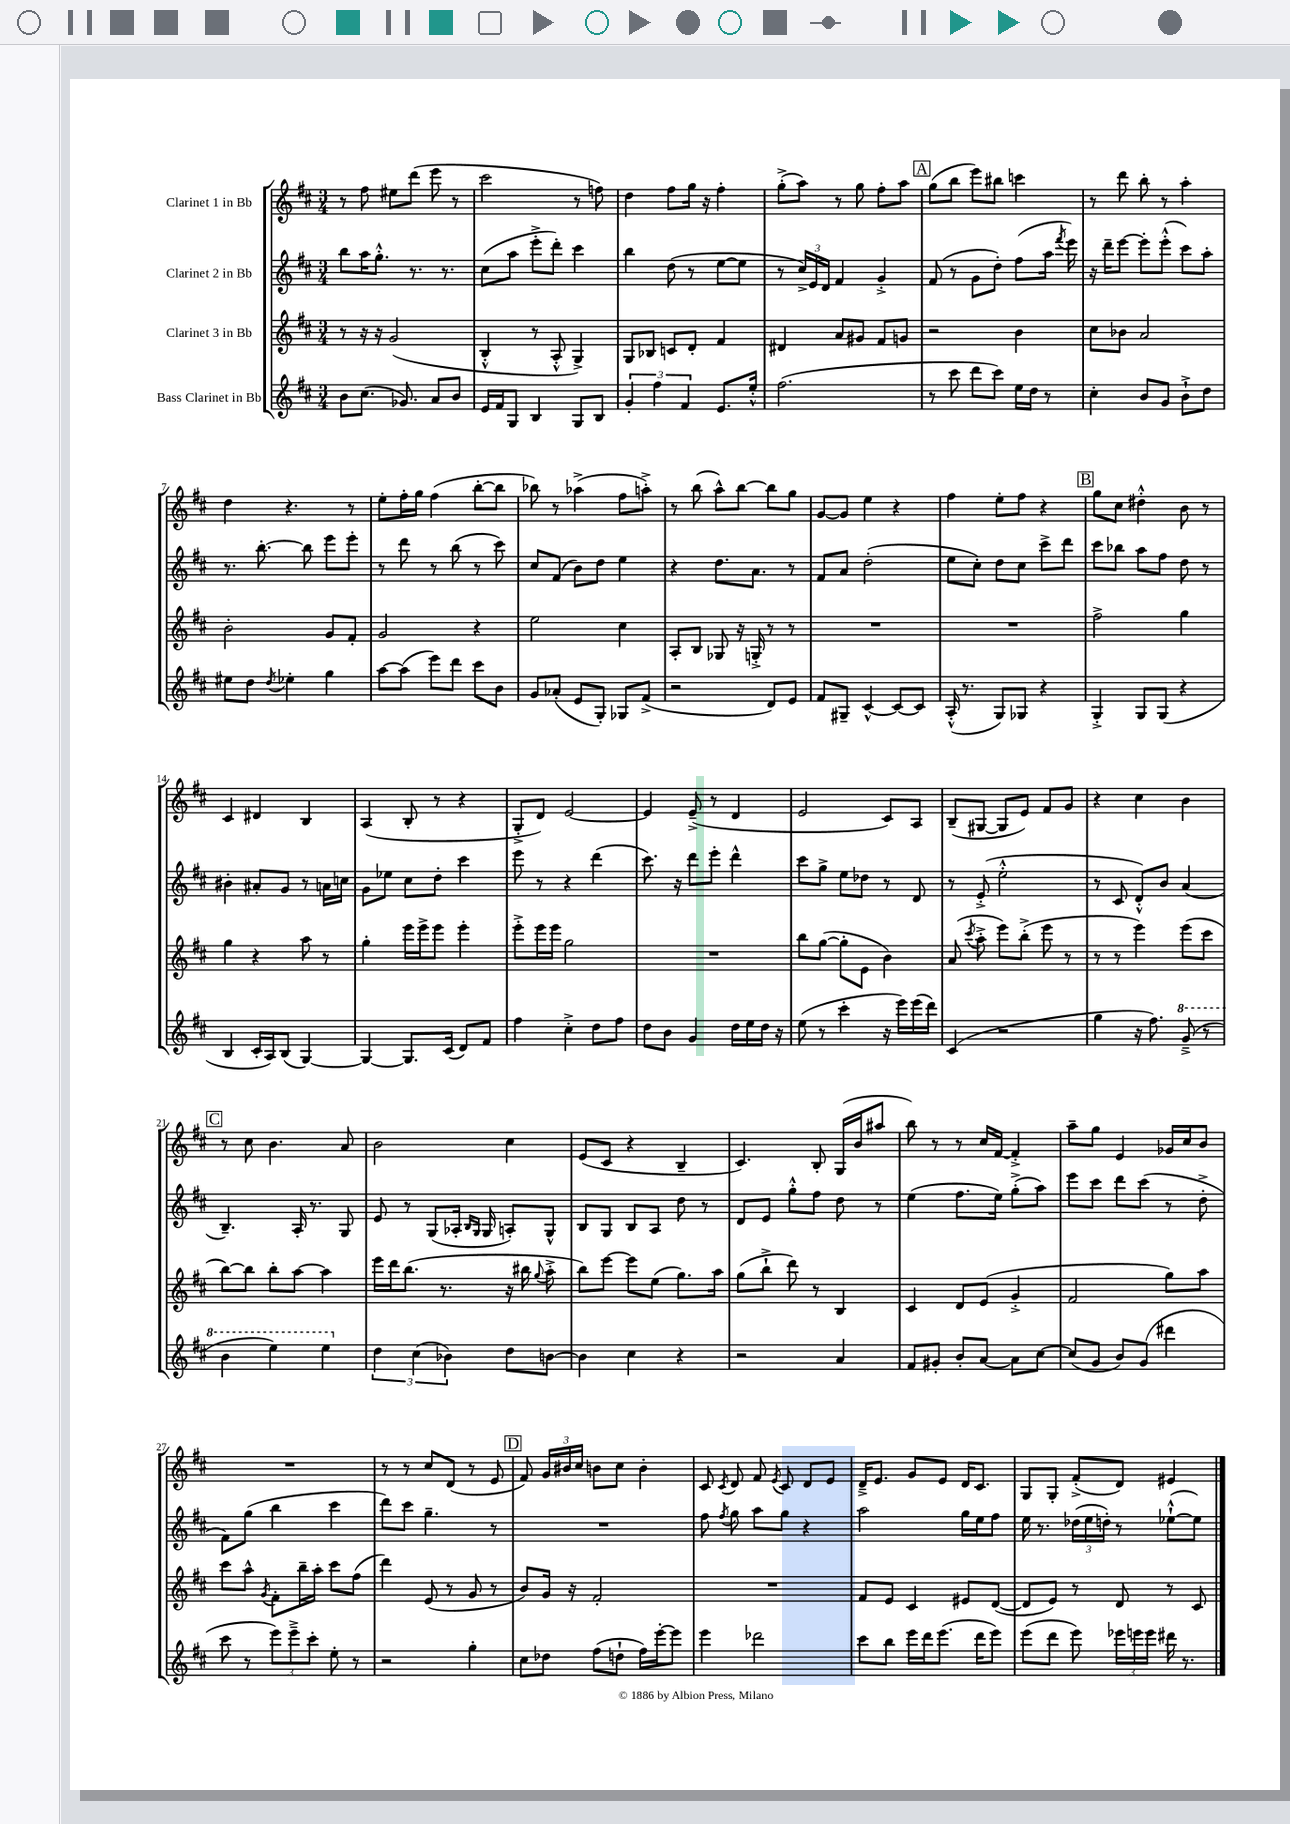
<<
\new StaffGroup <<
\new Staff = "s0" \with { instrumentName = "Clarinet 1 in Bb" } {
    \clef treble \key d \major \numericTimeSignature \time 3/4
    \autoBeamOff r8 fis''8 eis''8[ d'''8]( e'''8 r8 |
    cis'''2 r8 f''8) |
    d''4 fis''8[ g''16] r16 fis''4-. |
    g''8[-.->( a''8]) r8 g''8 fis''8[-. a''8] |
    \mark \markup { \box "A" } g''8[( b''8] e'''8[) bis''8] c'''4 |
    r8 d'''8 b''8-. r8 a''4-. |
    d''4 r4. r8 |
    e''8[-. fis''16-. g''16] fis''4( b''8[~-. b''8] |
    bes''8) r8 aes''4->( fis''8[ a''8]-.->) |
    r8 b''8( a''8[-^) b''8]~ b''8[ g''8] |
    g'8[~ g'8] e''4 r4 |
    fis''4 e''8[-. fis''8] r4 |
    \mark \markup { \box "B" } g''8[ cis''8] dis''4-.-^ b'8 r8 |
    cis'4 dis'4 b4 |
    a4( b8-. r8 r4 |
    g8[-.-> d'8]) e'2~ |
    e'4 e'8--->( r8 d'4 |
    e'2 cis'8[) a8] |
    b8[--( gis8]~ gis8[ e'8]) fis'8[ g'8] |
    r4 cis''4 b'4 |
    \mark \markup { \box "C" } r8 cis''8 b'4. a'8 |
    b'2 cis''4 |
    e'8[( cis'8] r4 b4-- |
    cis'4.) b8-. g16[( b'16 ais''8] |
    b''8) r8 r8 cis''16[ fis'16]~ fis'4-.-> |
    a''8[-- g''8] e'4 ges'16[ cis''16 b'8] |
    R2. |
    r8 r8 cis''8[ d'8]( r8 e'8 |
    \mark \markup { \box "D" } fis'8) \tuplet 3/2 { g'16[ bis'16 cis''16] } b'8[ cis''8] b'4-. |
    cis'8 \acciaccatura { cis'8 } d'8 fis'8 \acciaccatura { e'8 } cis'8 d'8[ e'8] |
    d'16[---> e'8.] g'8[ e'8] d'16[ cis'8.] |
    g8[ g8]-. fis'8[-.->( d'8]) eis'4 \bar "|." |
}
\new Staff = "s1" \with { instrumentName = "Clarinet 2 in Bb" } {
    \clef treble \key d \major \numericTimeSignature \time 3/4
    \autoBeamOff b''8[ a''16 g''8.]-.-^ r8. r8. |
    cis''8[( a''8] e'''8[-.-> d'''8]-.) cis'''4 |
    b''4 d''8( r8 e''8[~ e''8] |
    r8 \tuplet 3/2 { cis''16[->) e'16 d'16] } fis'4 g'4-.-> |
    \mark \markup { \box "A" } fis'8( r8 g'8[ d''8]-.) fis''8[( a''16] \acciaccatura { fis'''8 } e'''16) |
    r16 d'''16[-- e'''8]~ e'''8[-. e'''8]-.-^( cis'''8[) a''8]-. |
    r8. b''8.~-. b''8 e'''8[ e'''8]-. |
    r8 d'''8 r8 b''8( r8 cis'''8) |
    cis''8[ fis'8]( b'8[) d''8] e''4 |
    r4 d''8.[ a'8.] r8 |
    fis'8[ a'8] d''2-.( |
    e''8[ cis''8]-.) d''8[ cis''8] cis'''8[-> d'''8] |
    \mark \markup { \box "B" } cis'''8[ bes''8] a''8[ fis''8] d''8 r8 |
    bis'4-. ais'8[-. g'8] r8 a'16[ c''16] |
    g'8[ ees''8] cis''8[ d''8]-. cis'''4 |
    e'''8 r8 r4 d'''4( |
    cis'''8.) r16 d'''8[ e'''8]-. d'''4-^ |
    cis'''8[ g''8]-> e''8[ des''8] r8 d'8 |
    r8 e'8-.->( e''2-.-^ |
    r8 cis'8 d'8[-.-^) b'8] a'4( |
    \mark \markup { \box "C" } b4.--) a16-. r8. g8 |
    e'8 r8 g8[( aes16]-. \grace { b16[ g16] } g16 a8[-.) g8]-^ |
    b8[ g8] b8[ a8] d''8 r8 |
    d'8[ e'8] g''8[-.-^ fis''8] d''8 r8 |
    e''4( fis''8.[ e''16]) g''8[-.->( a''8]) |
    e'''8[ cis'''8] d'''8[ cis'''8]( r8 d''8-.-> |
    fis'8[) g''8]( b''4 cis'''4 |
    d'''8[) cis'''8] g''4.-- r8 |
    \mark \markup { \box "D" } R2. |
    fis''8 \acciaccatura { fis''8 } g''8 a''8[ g''8] r4 |
    a''2 g''16[ e''16 fis''8] |
    e''16 r8. \tuplet 3/2 { des''16[( e''16 d''16]-.) } r8 ees''8[~-!-^( ees''8]) \bar "|." |
}
\new Staff = "s2" \with { instrumentName = "Clarinet 3 in Bb" } {
    \clef treble \key d \major \numericTimeSignature \time 3/4
    \autoBeamOff r8 r16 r16 g'2( |
    b4-.-^ r8 a8-.-^ g4->) |
    g8[ bes8] c'8[ d'8]-. fis'4 |
    dis'4 a'8[ gis'8] fis'8[ g'8] |
    \mark \markup { \box "A" } r2 b'4 |
    cis''8[ bes'8] a'2 |
    b'2-. g'8[ fis'8]-. |
    g'2 r4 |
    e''2 cis''4 |
    a8[-. b8] ges8 r16 g16-.-> r8 r8 |
    R2. |
    R2. |
    \mark \markup { \box "B" } fis''2-> g''4 |
    g''4 r4 a''8 r8 |
    g''4-. e'''16[ e'''16-> e'''8] e'''4-. |
    e'''8[-.-> e'''16 e'''16] g''2 |
    R2. |
    b''8[ g''8]~( g''8[-. e'8] b'4) |
    a'8( \acciaccatura { cis'''8 } a''8-.-> e'''8[) b''8]-.->( e'''8 r8 |
    r8 r8 e'''4) e'''8[( cis'''8] |
    \mark \markup { \box "C" } b''8[~) b''8] b''8[-. a''8]~ a''4 |
    e'''16[ d'''16 b''8.]( r8. r16 bis''16 \appoggiatura { g''8 } a''8-.-> |
    b''8[) e'''8]~ e'''8[ e''8]( g''8.[) a''16] |
    g''8[( b''8]-!-> d'''8) r8 b4 |
    cis'4 d'8[ e'8]( g'4-.-> |
    fis'2 g''8[) a''8] |
    cis'''8[ a''8]-^ \acciaccatura { g'8 } fis'8[-. b''16-- a''16]-. cis'''8[ fis''8]( |
    d'''4) e'8( r8 g'8 r8 |
    \mark \markup { \box "D" } b'8[) g'16] r16 fis'2-. |
    R2. |
    fis'8[ e'8] cis'4 eis'8[ d'8]~( |
    d'8[ e'8]) r8 d'8 r8 cis'8 \bar "|." |
}
\new Staff = "s3" \with { instrumentName = "Bass Clarinet in Bb" } {
    \clef treble \key d \major \numericTimeSignature \time 3/4
    \autoBeamOff b'8[ cis''8.]( ges'8.) a'8[ b'8] |
    e'16[ fis'16 g8] b4 g8[ b8] |
    \tuplet 3/2 { g'4-. fis''4 fis'4 } e'8.[ e''16]-.-^ |
    fis''2.( |
    \mark \markup { \box "A" } r8 cis'''8 d'''8[ cis'''8]) e''16[ d''16] r8 |
    cis''4-. b'8[ g'8] b'8[-!-> d''8] |
    eis''8[ d''8] \acciaccatura { d''8 } ees''4-. g''4 |
    a''8[~ a''8]( e'''8[) d'''8] cis'''8[ b'8] |
    g'8[ aes'8]-.( e'8[ g8]-.) ges8[ fis'8]->( |
    r2 d'8[) e'8] |
    fis'8[ gis8]-- cis'4~-^ cis'8[~ cis'8] |
    a16-.-^( r8. g8[) ges8] r4 |
    \mark \markup { \box "B" } g4-.-> g8[ g8]( r4 |
    b4 cis'16[-. a16) b8]( g4~) |
    g4~ g8.[ cis'16]( d'8[) fis'8] |
    fis''4 cis''4-.-> d''8[ fis''8] |
    d''8[ b'8] g'4 d''16[ e''16 d''16] r16 |
    e''8( r8 cis'''4-. r16 e'''16[) e'''16( d'''16]) |
    cis'4( r2 |
    g''4 r16 fis''8.) \ottava #1 g''8--->( r8 |
    \mark \markup { \box "C" } b''4 e'''4) e'''4 \ottava #0 |
    \tuplet 3/2 { d''4 cis''4( bes'4) } d''8[ b'8]~ |
    b'4 cis''4 r4 |
    r2 a'4 |
    fis'8[ gis'8]-. b'8[-. a'8]~ a'8[ cis''8]~ |
    cis''8[( g'8] b'8[) g'8]( dis'''4 |
    cis'''8 r8 \tuplet 3/2 { e'''8[) e'''8---> cis'''8]-. } e''8-. r8 |
    r2 g''4-. |
    \mark \markup { \box "D" } cis''8[ des''8] fis''8[( d''8]-! fis''16[) e'''16~-. e'''8] |
    e'''4 des'''2 |
    cis'''8[ b''8] e'''16[ d'''16 e'''8.]( d'''16[ e'''8]) |
    e'''8[( d'''8] e'''8) \tuplet 3/2 { ees'''16[ e'''16 e'''16] } dis'''16 r8. \bar "|." |
}
>>
>>
